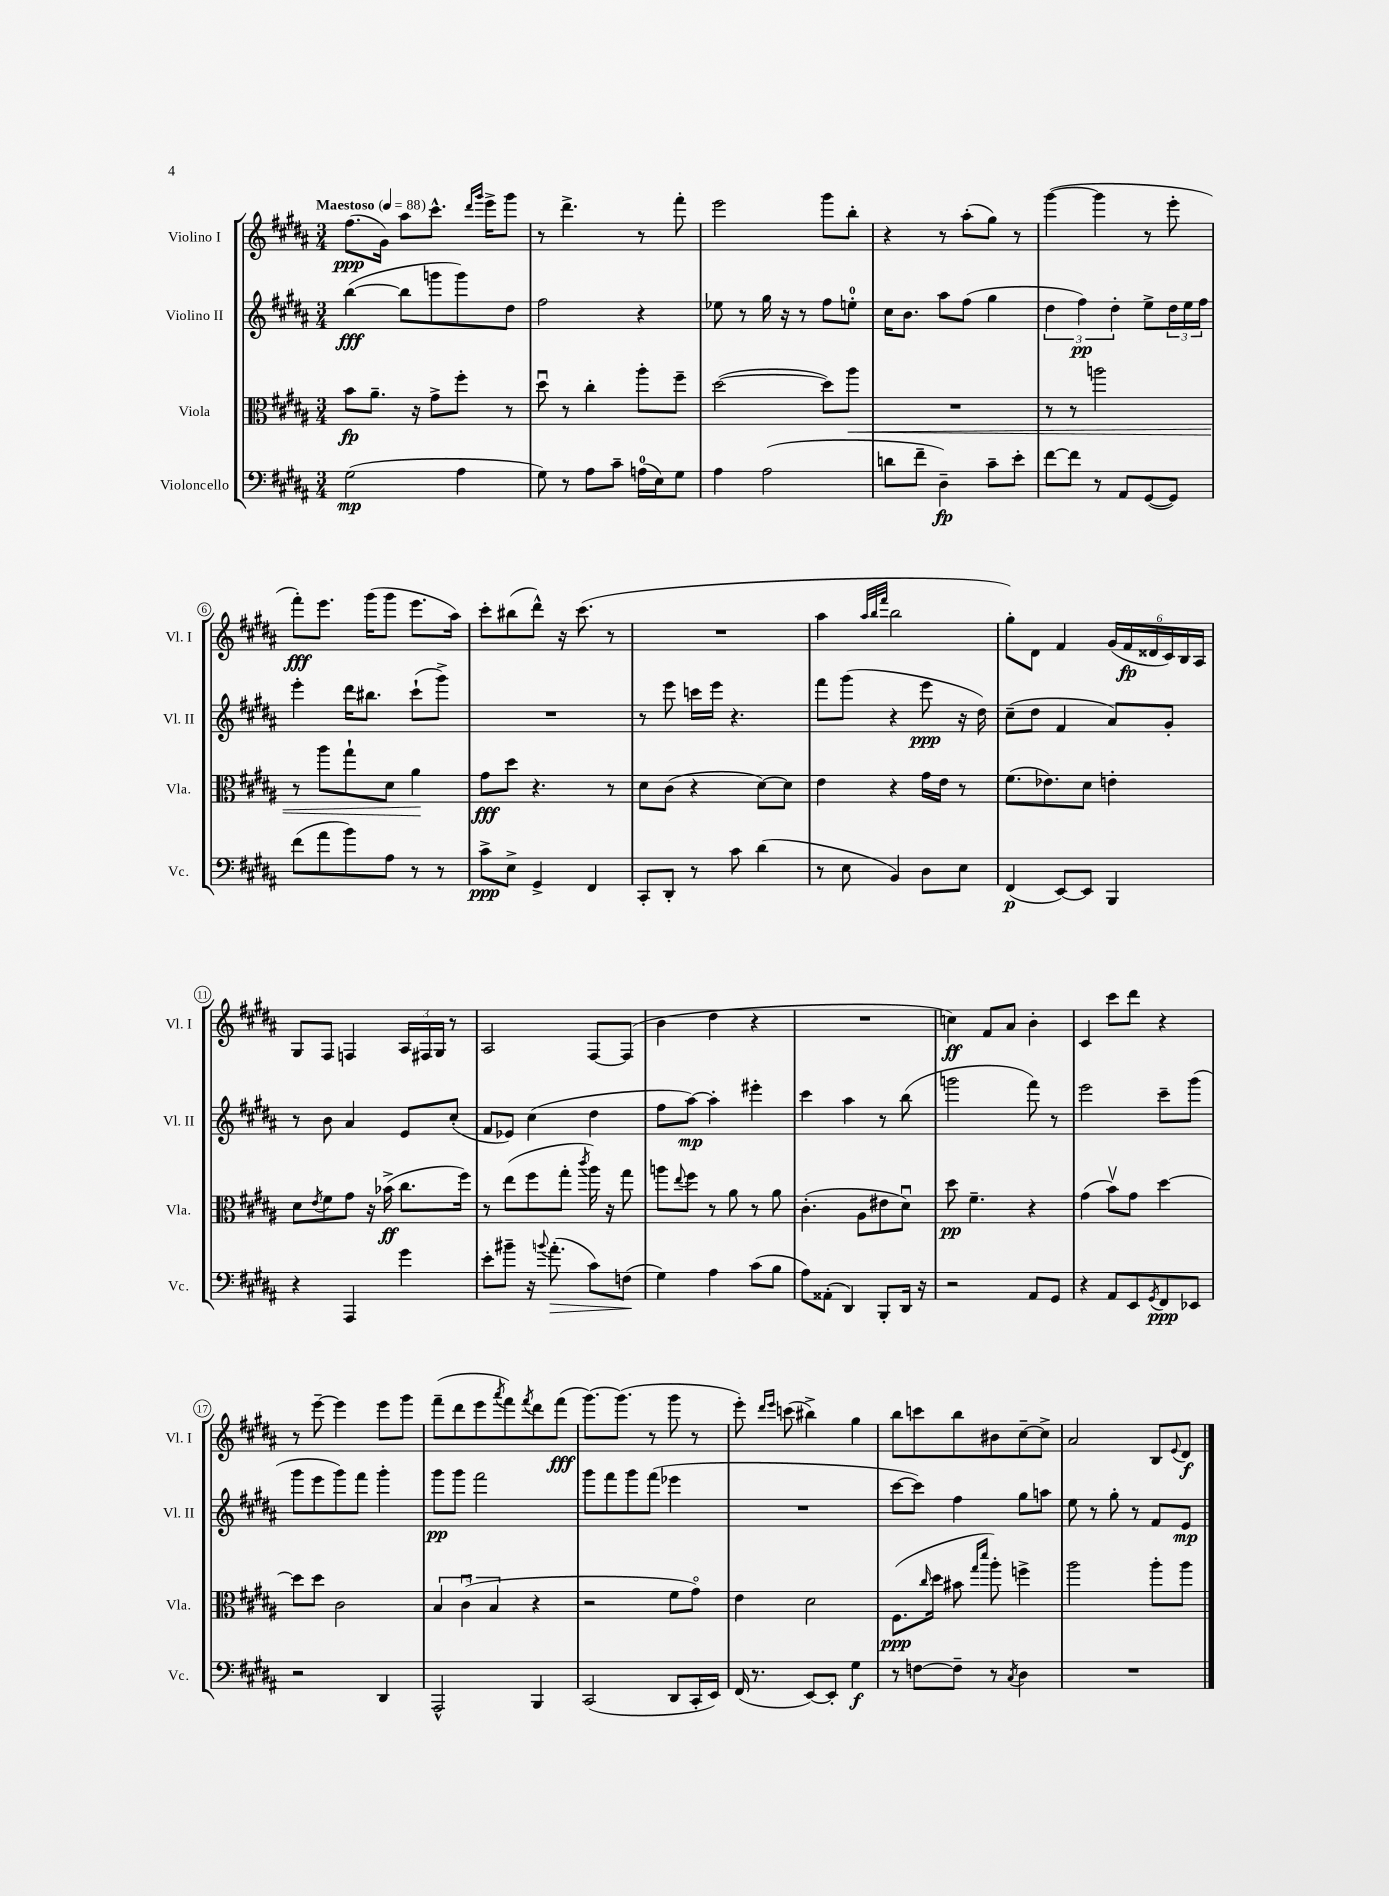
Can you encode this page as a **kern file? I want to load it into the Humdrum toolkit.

**kern	**dynam	**kern	**dynam	**kern	**dynam	**kern	**dynam
*part4	*part4	*part3	*part3	*part2	*part2	*part1	*part1
*staff4	*staff4	*staff3	*staff3	*staff2	*staff2	*staff1	*staff1
*I"Violoncello	*	*I"Viola	*	*I"Violino II	*	*I"Violino I	*
*I'Vc.	*	*I'Vla.	*	*I'Vl. II	*	*I'Vl. I	*
*clefF4	*	*clefC3	*	*clefG2	*	*clefG2	*
*k[f#c#g#d#a#]	*	*k[f#c#g#d#a#]	*	*k[f#c#g#d#a#]	*	*k[f#c#g#d#a#]	*
*M3/4	*	*M3/4	*	*M3/4	*	*M3/4	*
*MM88	*	*MM88	*	*MM88	*	*MM88	*
=1	=1	=1	=1	=1	=1	=1	=1
!	!	!	!	!	!	!LO:TX:a:B:t=Maestoso	!
(2G#\	mp	8b\L	fp	([4bb\	fff	(8.ff#\L	ppp
.	.	8.a#~\J	.	.	.	.	.
.	.	.	.	.	.	16g#\Jk)	.
.	.	.	.	8bb\L]	.	8aa#\L	.
.	.	16r	.	.	.	.	.
.	.	8g#^\L	.	8gggn\	.	8.ccc#^^\J	.
4A#\	.	8ff#'\J	.	8ggg\)	.	.	.
.	.	.	.	.	.	16qqddd#/LL	.
.	.	.	.	.	.	16qqggg#/JJ	.
.	.	.	.	.	.	16eee^\KL	.
.	.	8r	.	8dd#\J	.	8ggg#\J	.
=2	=2	=2	=2	=2	=2	=2	=2
8G#\)	.	8dd#u\	.	2ff#\	.	8r	.
8r	.	8r	.	.	.	4.ddd#^\	.
8A#\L	.	4cc#'\	.	.	.	.	.
8c#~\J	.	.	.	.	.	.	.
(16An\LL	.	8aa#'\L	.	4r	.	8r	.
16E\J)	.	.	.	.	.	.	.
8G#\J	.	8ff#~\J	.	.	.	8fff#'\	.
=3	=3	=3	=3	=3	=3	=3	=3
4A#\	.	([2dd#\	.	8ee-X\	.	2eee\	.
.	.	.	.	8r	.	.	.
(2A#\	.	.	.	16gg#\	.	.	.
.	.	.	.	16r	.	.	.
.	.	.	.	8r	.	.	.
.	.	8dd#\L])	.	8ff#\L	.	8ggg#\L	.
!	!	!	!LO:HP:b	!	!	!	!
.	.	8aa#\J	<	8een'\J	.	8bb'\J	.
=4	=4	=4	=4	=4	=4	=4	=4
8dn\L	.	2.r	.	16cc#\KL	.	4r	.
.	.	.	.	8.b\J	.	.	.
8f#~\J	.	.	.	.	.	.	.
4D#~\)	fp	.	.	8aa#\L	.	8r	.
.	.	.	.	(8ff#\J	.	(8aa#'\L	.
8c#~\L	.	.	.	4gg#\	.	8gg#\J)	.
8e'\J	.	.	.	.	.	8r	.
=5	=5	=5	=5	=5	=5	=5	=5
[8f#\L	.	8r	.	6dd#\	.	([4ggg#\	.
8f#\J]	.	8r	.	.	.	.	.
.	.	.	.	6ff#\)	pp	.	.
8r	.	2aan\	.	.	.	4ggg#\]	.
.	.	.	.	6dd#'\	.	.	.
8AA#/L	.	.	.	.	.	.	.
([8GG#/	.	.	.	8ee^\L	.	8r	.
8GG#/J])	.	.	.	24dd#\L	.	8eee'\	.
.	.	.	.	24ee\	.	.	.
.	.	.	.	24ff#\JJ	.	.	.
!!LO:LB:g=z
=6	=6	=6	=6	=6	=6	=6	=6
(8f#\L	.	8r	.	4eee'\	.	8fff#'\L)	fff
8a#\	.	8aa#\L	.	.	.	8.eee\J	.
8b\)	.	8gg#`\	.	16ddd#\KL	.	.	.
.	.	.	.	8.bb#X\J	.	(16ggg#\KL	.
8A#\J	.	8d#\J	.	.	.	8ggg#\J	.
8r	.	4a#\	.	(8ccc#`\L	.	8.eee\L	.
8r	.	.	.	8ggg#^\J)	.	.	.
.	.	.	.	.	.	16aa#\Jk)	.
.	.	.	[	.	.	.	.
=7	=7	=7	=7	=7	=7	=7	=7
8c#^\L	ppp	8g#\L	fff	2.r	.	8ccc#'\L	.
8E^\J	.	8dd#\J	.	.	.	(8bb#X\	.
4GG#^/	.	4.r	.	.	.	8ddd#^^\J)	.
.	.	.	.	.	.	16r	.
.	.	.	.	.	.	(8.ccc#\	.
4FF#/	.	.	.	.	.	.	.
.	.	8r	.	.	.	8r	.
=8	=8	=8	=8	=8	=8	=8	=8
8CC#'/L	.	8d#\L	.	8r	.	2.r	.
8DD#'/J	.	(8c#\J	.	8eee\	.	.	.
8r	.	4r	.	16cccn\LL	.	.	.
.	.	.	.	16eee\JJ	.	.	.
8c#\	.	.	.	4.r	.	.	.
(4d#\	.	[8d#\L)	.	.	.	.	.
.	.	8d#\J]	.	.	.	.	.
=9	=9	=9	=9	=9	=9	=9	=9
8r	.	4e\	.	8fff#\L	.	4aa#\	.
8E\	.	.	.	(8ggg#\J	.	.	.
.	.	.	.	.	.	32qqaa#/LLL	.
.	.	.	.	.	.	32qqbb/	.
.	.	.	.	.	.	32qqfff#/JJJ	.
4BB/)	.	4r	.	4r	.	2bb\	.
8D#\L	.	16g#\LL	.	8eee\	ppp	.	.
.	.	16e\JJ	.	.	.	.	.
8E\J	.	8r	.	16r	.	.	.
.	.	.	.	16dd#\)	.	.	.
=10	=10	=10	=10	=10	=10	=10	=10
(4FF#/	p	(8.f#\L	.	(8cc#~\L	.	8gg#'\L)	.
.	.	.	.	8dd#\J	.	8d#\J	.
.	.	8.e-X\)	.	.	.	.	.
[8EE/L)	.	.	.	4f#/	.	4f#/	.
8EE/J]	.	8d#\J	.	.	.	.	.
4BBB/	.	4en'\	.	8a#/L)	.	(24g#/LL	.
.	.	.	.	.	.	24f#/	fp
.	.	.	.	.	.	24d##X/	.
.	.	.	.	8g#'/J	.	24c#/)	.
.	.	.	.	.	.	24B/	.
.	.	.	.	.	.	24A#/JJ	.
!!LO:LB:g=z
=11	=11	=11	=11	=11	=11	=11	=11
4r	.	8d#\L	.	8r	.	8G#/L	.
.	.	8qe/	.	.	.	.	.
.	.	8f#\	.	8b\	.	8F#/J	.
4AAA#/	.	8g#\J	.	4a#/	.	4Fn/	.
.	.	16r	.	.	.	.	.
.	.	(16b-X^\	ff	.	.	.	.
4g#\	.	8.cc#\L	.	8e/L	.	24A#/LL	.
.	.	.	.	.	.	24F#X/	.
.	.	.	.	.	.	24G#/JJ	.
.	.	.	.	(8cc#'/J	.	8r	.
.	.	16ff#\Jk)	.	.	.	.	.
=12	=12	=12	=12	=12	=12	=12	=12
8e'\L	.	8r	.	8f#/L	.	2A#/	.
8b#X~\J	.	(8ee\L	.	8e-X/J)	.	.	.
16r	.	8ff#\	.	(4cc#\	.	.	.
8qqbn/	.	.	.	.	.	.	.
!	!LO:HP:b	!	!	!	!	!	!
(8.a#'\	>	.	.	.	.	.	.
.	.	8gg#'\J	.	.	.	.	.
.	.	8qccc#/	.	.	.	.	.
8c#\L)	.	16aa#\)	.	4dd#\	.	[8F#/L	.
.	.	16r	.	.	.	.	.
(8Fn\J	.	8gg#\	.	.	.	(8F#/J]	.
.	]	.	.	.	.	.	.
=13	=13	=13	=13	=13	=13	=13	=13
4G#\)	.	8aan\L	.	8ff#\L	.	4b\	.
.	.	8qqee/	.	.	.	.	.
.	.	8ff#\J	.	[8aa#\J)	mp	.	.
4A#\	.	8r	.	4aa#'\]	.	4dd#\	.
.	.	8a#\	.	.	.	.	.
(8c#\L	.	8r	.	4eee#X'\	.	4r	.
8B\J	.	8a#\	.	.	.	.	.
=14	=14	=14	=14	=14	=14	=14	=14
8A#\L)	.	(4.c#'\	.	4ccc#\	.	2.r	.
(8AA##X'\J	.	.	.	.	.	.	.
4DD#/)	.	.	.	4aa#\	.	.	.
.	.	8A#\L	.	.	.	.	.
8BBB'/L	.	8e#X\	.	8r	.	.	.
16DD#/Jk	.	8d#u\J)	.	(8bb\	.	.	.
16r	.	.	.	.	.	.	.
=15	=15	=15	=15	=15	=15	=15	=15
2r	.	8dd#\	pp	2gggn\	.	4ccn\)	ff
.	.	4.f#~\	.	.	.	.	.
.	.	.	.	.	.	8f#/L	.
.	.	.	.	.	.	8a#/J	.
8AA#/L	.	4r	.	8fff#\)	.	4b'\	.
8GG#/J	.	.	.	8r	.	.	.
=16	=16	=16	=16	=16	=16	=16	=16
4r	.	(4g#\	.	2eee\	.	4c#/	.
8AA#/L	.	8bv\L)	.	.	.	8ccc#\L	.
8EE/	.	8g#\J	.	.	.	8ddd#\J	.
8qGG#/	.	.	.	.	.	.	.
8FF#/	ppp	[4dd#\	.	8ccc#~\L	.	4r	.
8EE-X/J	.	.	.	(8ggg#\J	.	.	.
!!LO:LB:g=z
=17	=17	=17	=17	=17	=17	=17	=17
2r	.	8dd#\L]	.	8ggg#\L	.	8r	.
.	.	8dd#\J	.	8eee\	.	[8eee~\	.
.	.	2c#\	.	8ggg#\)	.	4eee\]	.
.	.	.	.	8fff#\J	.	.	.
4DD#/	.	.	.	4ggg#'\	.	8eee\L	.
.	.	.	.	.	.	8ggg#\J	.
=18	=18	=18	=18	=18	=18	=18	=18
2AAA#^^/	.	6B/	.	8ggg#\L	pp	(8fff#~\L	.
.	.	.	.	8ggg#\J	.	8ddd#\	.
.	.	(6c#u\	.	.	.	.	.
.	.	.	.	2fff#\	.	8eee\	.
.	.	6B/	.	.	.	.	.
.	.	.	.	.	.	8qaaa#/	.
.	.	.	.	.	.	8fff#\)	.
.	.	.	.	.	.	8qfff#/	.
4BBB/	.	4r	.	.	.	8ddd#\	.
.	.	.	.	.	.	(8fff#\J	fff
=19	=19	=19	=19	=19	=19	=19	=19
(2CC#/	.	2r	.	8ggg#\L	.	[8.ggg#\L)	.
.	.	.	.	8fff#\	.	.	.
.	.	.	.	.	.	(8.ggg#\J]	.
.	.	.	.	8ggg#\	.	.	.
.	.	.	.	(8fff#\J	.	8r	.
8DD#/L	.	8f#\L	.	4eee-X\	.	8ggg#\	.
16CC#'/L	.	8g#\J)	.	.	.	8r	.
16EE/JJ)	.	.	.	.	.	.	.
=20	=20	=20	=20	=20	=20	=20	=20
(16FF#/	.	4e\	.	2.r	.	8eee'\)	.
8.r	.	.	.	.	.	.	.
.	.	.	.	.	.	16qqddd#/LL	.
.	.	.	.	.	.	16qqeee/JJ	.
.	.	.	.	.	.	(8cccn\	.
[8EE/L)	.	2d#\	.	.	.	4bb#X^\)	.
8EE'/J]	.	.	.	.	.	.	.
4G#\	f	.	.	.	.	4gg#\	.
=21	=21	=21	=21	=21	=21	=21	=21
8r	.	(8.F#\L	ppp	[8ccc#\L	.	8bb\L	.
[8Fn\L	.	.	.	8ccc#\J])	.	8cccn\	.
.	.	16qqcc#/	.	.	.	.	.
.	.	16dd#\Jk	.	.	.	.	.
8F~\J]	.	8b#X\	.	4ff#\	.	8bb\	.
.	.	16qqgg#/LL	.	.	.	.	.
.	.	16qqddd#/JJ	.	.	.	.	.
8r	.	8aa#'\)	.	.	.	8b#X\	.
8qC#/	.	.	.	.	.	.	.
4D#\	.	4ffn^\	.	8gg#\L	.	[8cc#~\	.
.	.	.	.	8aan\J	.	8cc#^\J]	.
=22	=22	=22	=22	=22	=22	=22	=22
2.r	.	2aa#\	.	8ee\	.	2a#/	.
.	.	.	.	8r	.	.	.
.	.	.	.	8gg#'\	.	.	.
.	.	.	.	8r	.	.	.
.	.	8aa#'\L	.	8f#/L	.	8B/L	.
.	.	.	.	.	.	8qqe/	.
.	.	8aa#\J	.	8e/J	mp	8d#/J	f
==	==	==	==	==	==	==	==
*-	*-	*-	*-	*-	*-	*-	*-
